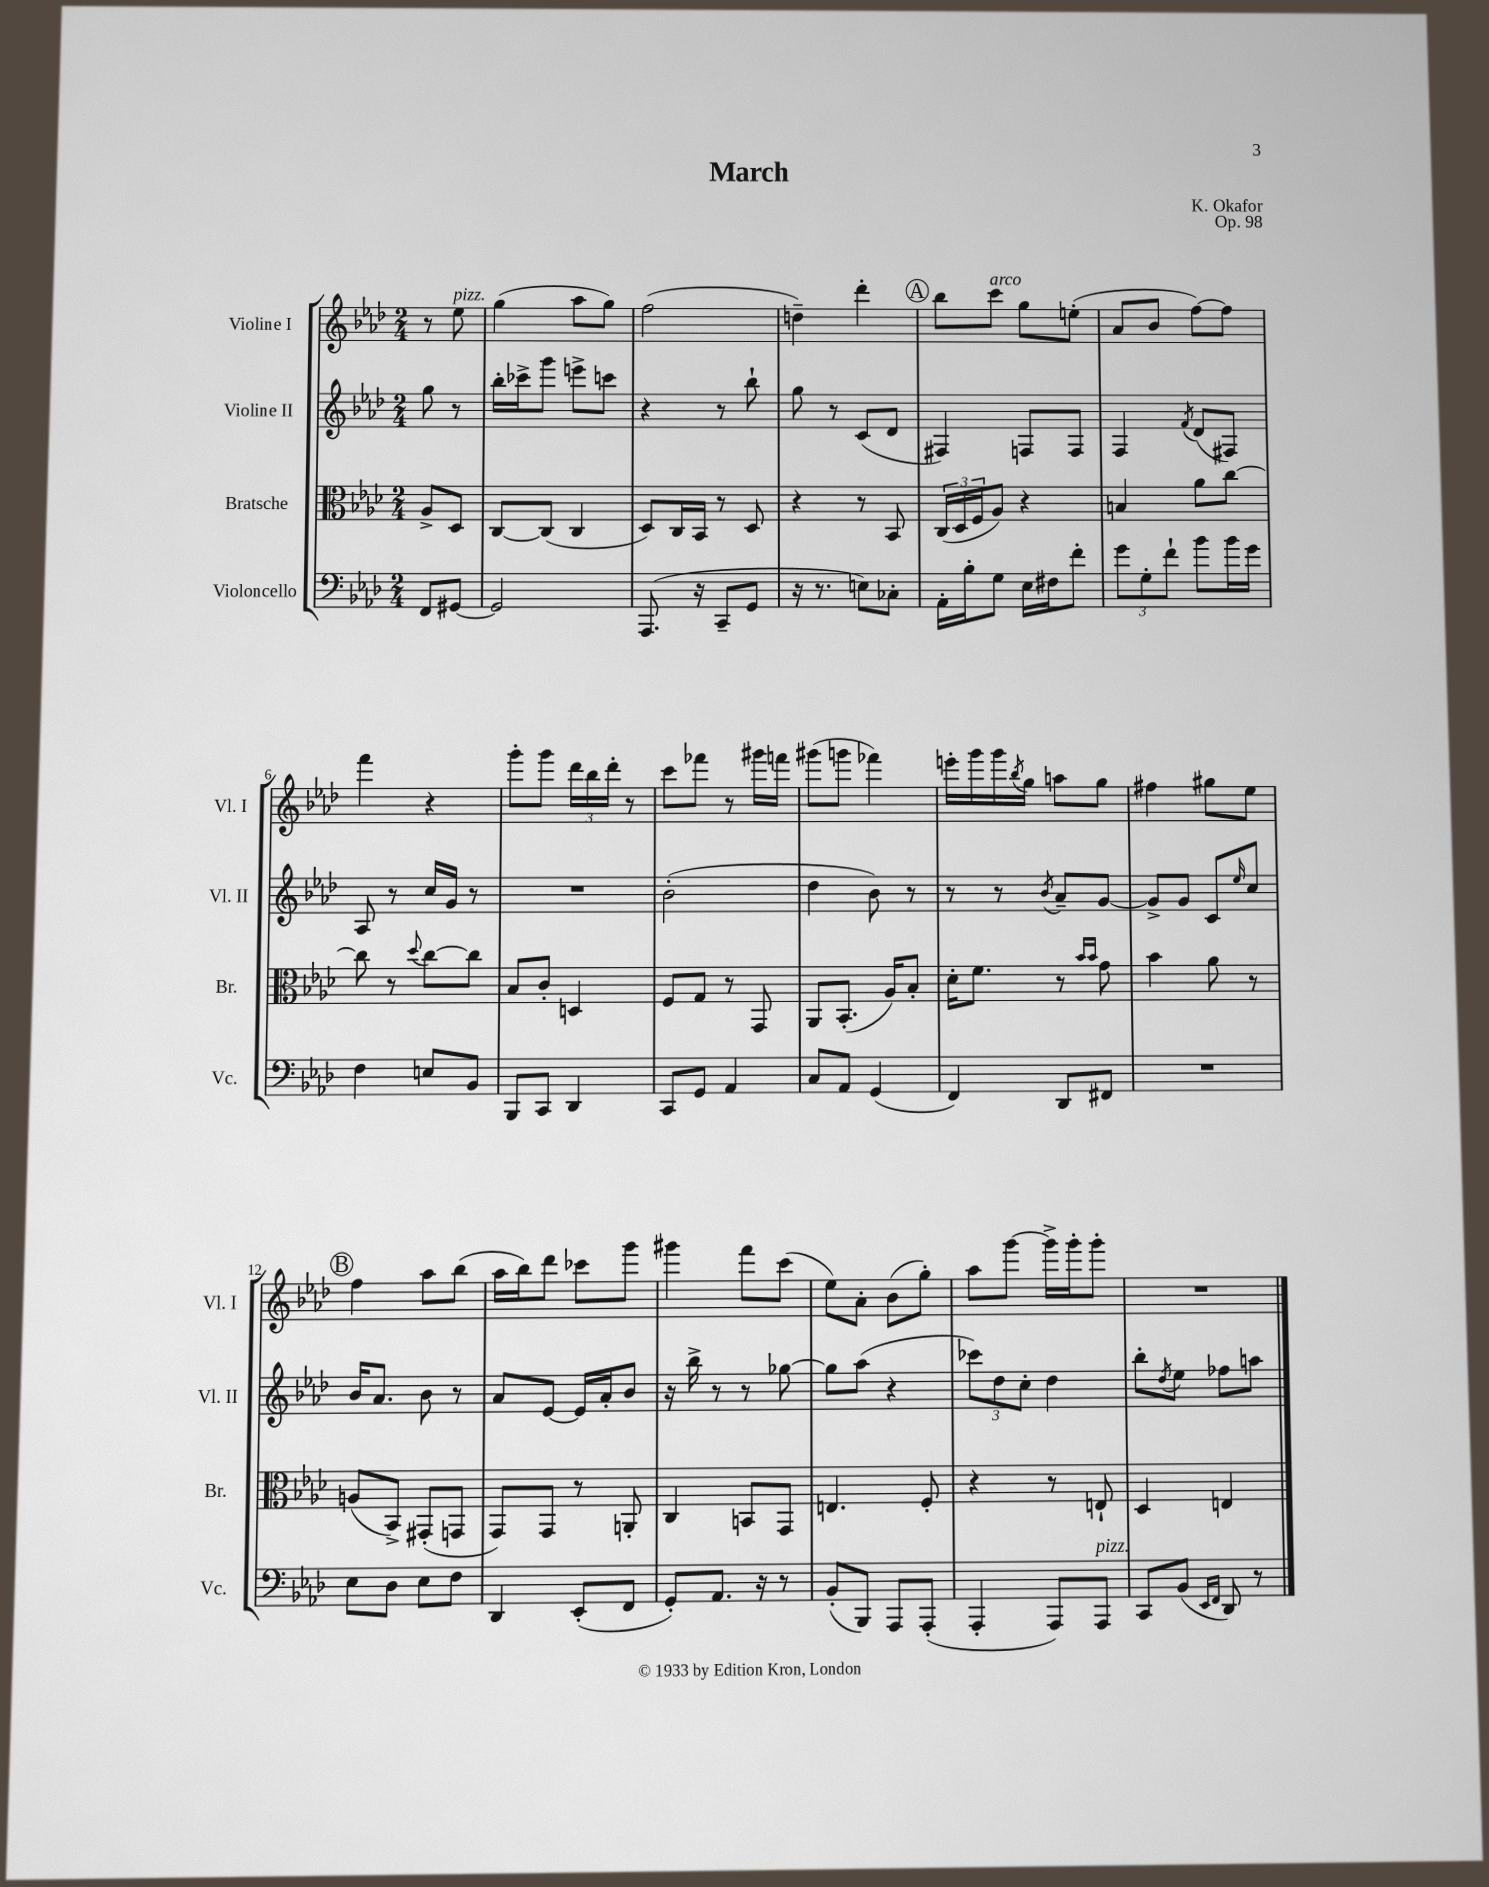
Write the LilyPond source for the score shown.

\header { title = "March" composer = "K. Okafor" opus = "Op. 98" }
<<
\new StaffGroup <<
\new Staff = "s0" \with { instrumentName = "Violine I" shortInstrumentName = "Vl. I" } {
    \clef treble \key aes \major \numericTimeSignature \time 2/4 \partial 4
    r8 ees''8^\markup { \italic "pizz." } |
    g''4( aes''8 g''8) |
    f''2( |
    d''4--) des'''4-. |
    \mark \markup { \circle "A" } bes''8 c'''8^\markup { \italic "arco" } g''8 e''8-.( |
    aes'8 bes'8 f''8~) f''8 |
    f'''4 r4 |
    g'''8-. g'''8 \tuplet 3/2 { des'''16 bes''16 des'''16-. } r8 |
    c'''8 fes'''8 r8 gis'''16 f'''16 |
    gis'''8( g'''8 fes'''4) |
    e'''16-. g'''16 g'''16 \acciaccatura { bes''8 } g''16 a''8 g''8 |
    fis''4 gis''8 ees''8 |
    \mark \markup { \circle "B" } f''4 aes''8 bes''8( |
    aes''16 bes''16) des'''8 ces'''8 g'''8 |
    gis'''4 f'''8 c'''8( |
    ees''8) aes'8-. bes'8( g''8-.) |
    aes''8 g'''8~ g'''16-> g'''16-. g'''8-. |
    R2 \bar "|." |
}
\new Staff = "s1" \with { instrumentName = "Violine II" shortInstrumentName = "Vl. II" } {
    \clef treble \key aes \major \numericTimeSignature \time 2/4 \partial 4
    g''8 r8 |
    bes''16-. ces'''16-> g'''8 e'''8-> c'''8 |
    r4 r8 bes''8-! |
    g''8 r8 c'8( des'8 |
    \mark \markup { \circle "A" } fis4) f8 f8 |
    f4 \acciaccatura { f'8 } des'8( fis8) |
    aes8 r8 c''16 g'16 r8 |
    R2 |
    bes'2-.( |
    des''4 bes'8) r8 |
    r8 r8 \acciaccatura { bes'8 } aes'8-- g'8~ |
    g'8-> g'8 c'8 \grace { ees''16 } c''8 |
    \mark \markup { \circle "B" } bes'16 aes'8. bes'8 r8 |
    aes'8 ees'8~ ees'16 aes'16-. bes'8 |
    r16 bes''16-> r8 r8 ges''8~ |
    ges''8 aes''8( r4 |
    \tuplet 3/2 { ces'''8) des''8 c''8-. } des''4 |
    bes''8-. \acciaccatura { des''8 } ees''8 fes''8 a''8 \bar "|." |
}
\new Staff = "s2" \with { instrumentName = "Bratsche" shortInstrumentName = "Br." } {
    \clef alto \key aes \major \numericTimeSignature \time 2/4 \partial 4
    aes8-> des8 |
    c8~ c8( c4 |
    des8) c16 bes,16 r8 des8 |
    r4 r8 bes,8 |
    \mark \markup { \circle "A" } \tuplet 3/2 { c16( des16 f16 } aes8) r4 |
    b4 aes'8 c''8~ |
    c''8 r8 \appoggiatura { des''8 } c''8~ c''8 |
    bes8 c'8-. d4 |
    f8 g8 r8 g,8 |
    aes,8 bes,8.-.( aes16) bes8-. |
    des'16-. f'8. r8 \grace { bes'16 bes'16 } g'8 |
    bes'4 aes'8 r8 |
    \mark \markup { \circle "B" } a8( bes,8->) gis,8-.( g,8 |
    g,8) g,8 r8 a,8-. |
    c4 b,8 g,8 |
    e4. f8-. |
    r4 r8 e8-! |
    des4 e4 \bar "|." |
}
\new Staff = "s3" \with { instrumentName = "Violoncello" shortInstrumentName = "Vc." } {
    \clef bass \key aes \major \numericTimeSignature \time 2/4 \partial 4
    f,8 gis,8~ |
    gis,2 |
    aes,,8.( r16 c,8-- g,8 |
    r16 r8. e8) ces8-. |
    \mark \markup { \circle "A" } aes,16-. bes16-. g8 ees16 fis16 f'8-. |
    \tuplet 3/2 { g'8 g8-. f'8-! } bes'8 bes'16 g'16 |
    f4 e8 bes,8 |
    bes,,8 c,8 des,4 |
    c,8 g,8 aes,4 |
    c8 aes,8 g,4( |
    f,4) des,8 fis,8 |
    R2 |
    \mark \markup { \circle "B" } ees8 des8 ees8 f8 |
    des,4 ees,8-.( f,8 |
    g,8-.) aes,8. r16 r8 |
    bes,8-.( bes,,8) aes,,8 aes,,8-.( |
    aes,,4-. aes,,8) aes,,8^\markup { \italic "pizz." } |
    c,8 bes,8( \grace { ees,16 f,16 } des,8) r8 \bar "|." |
}
>>
>>
